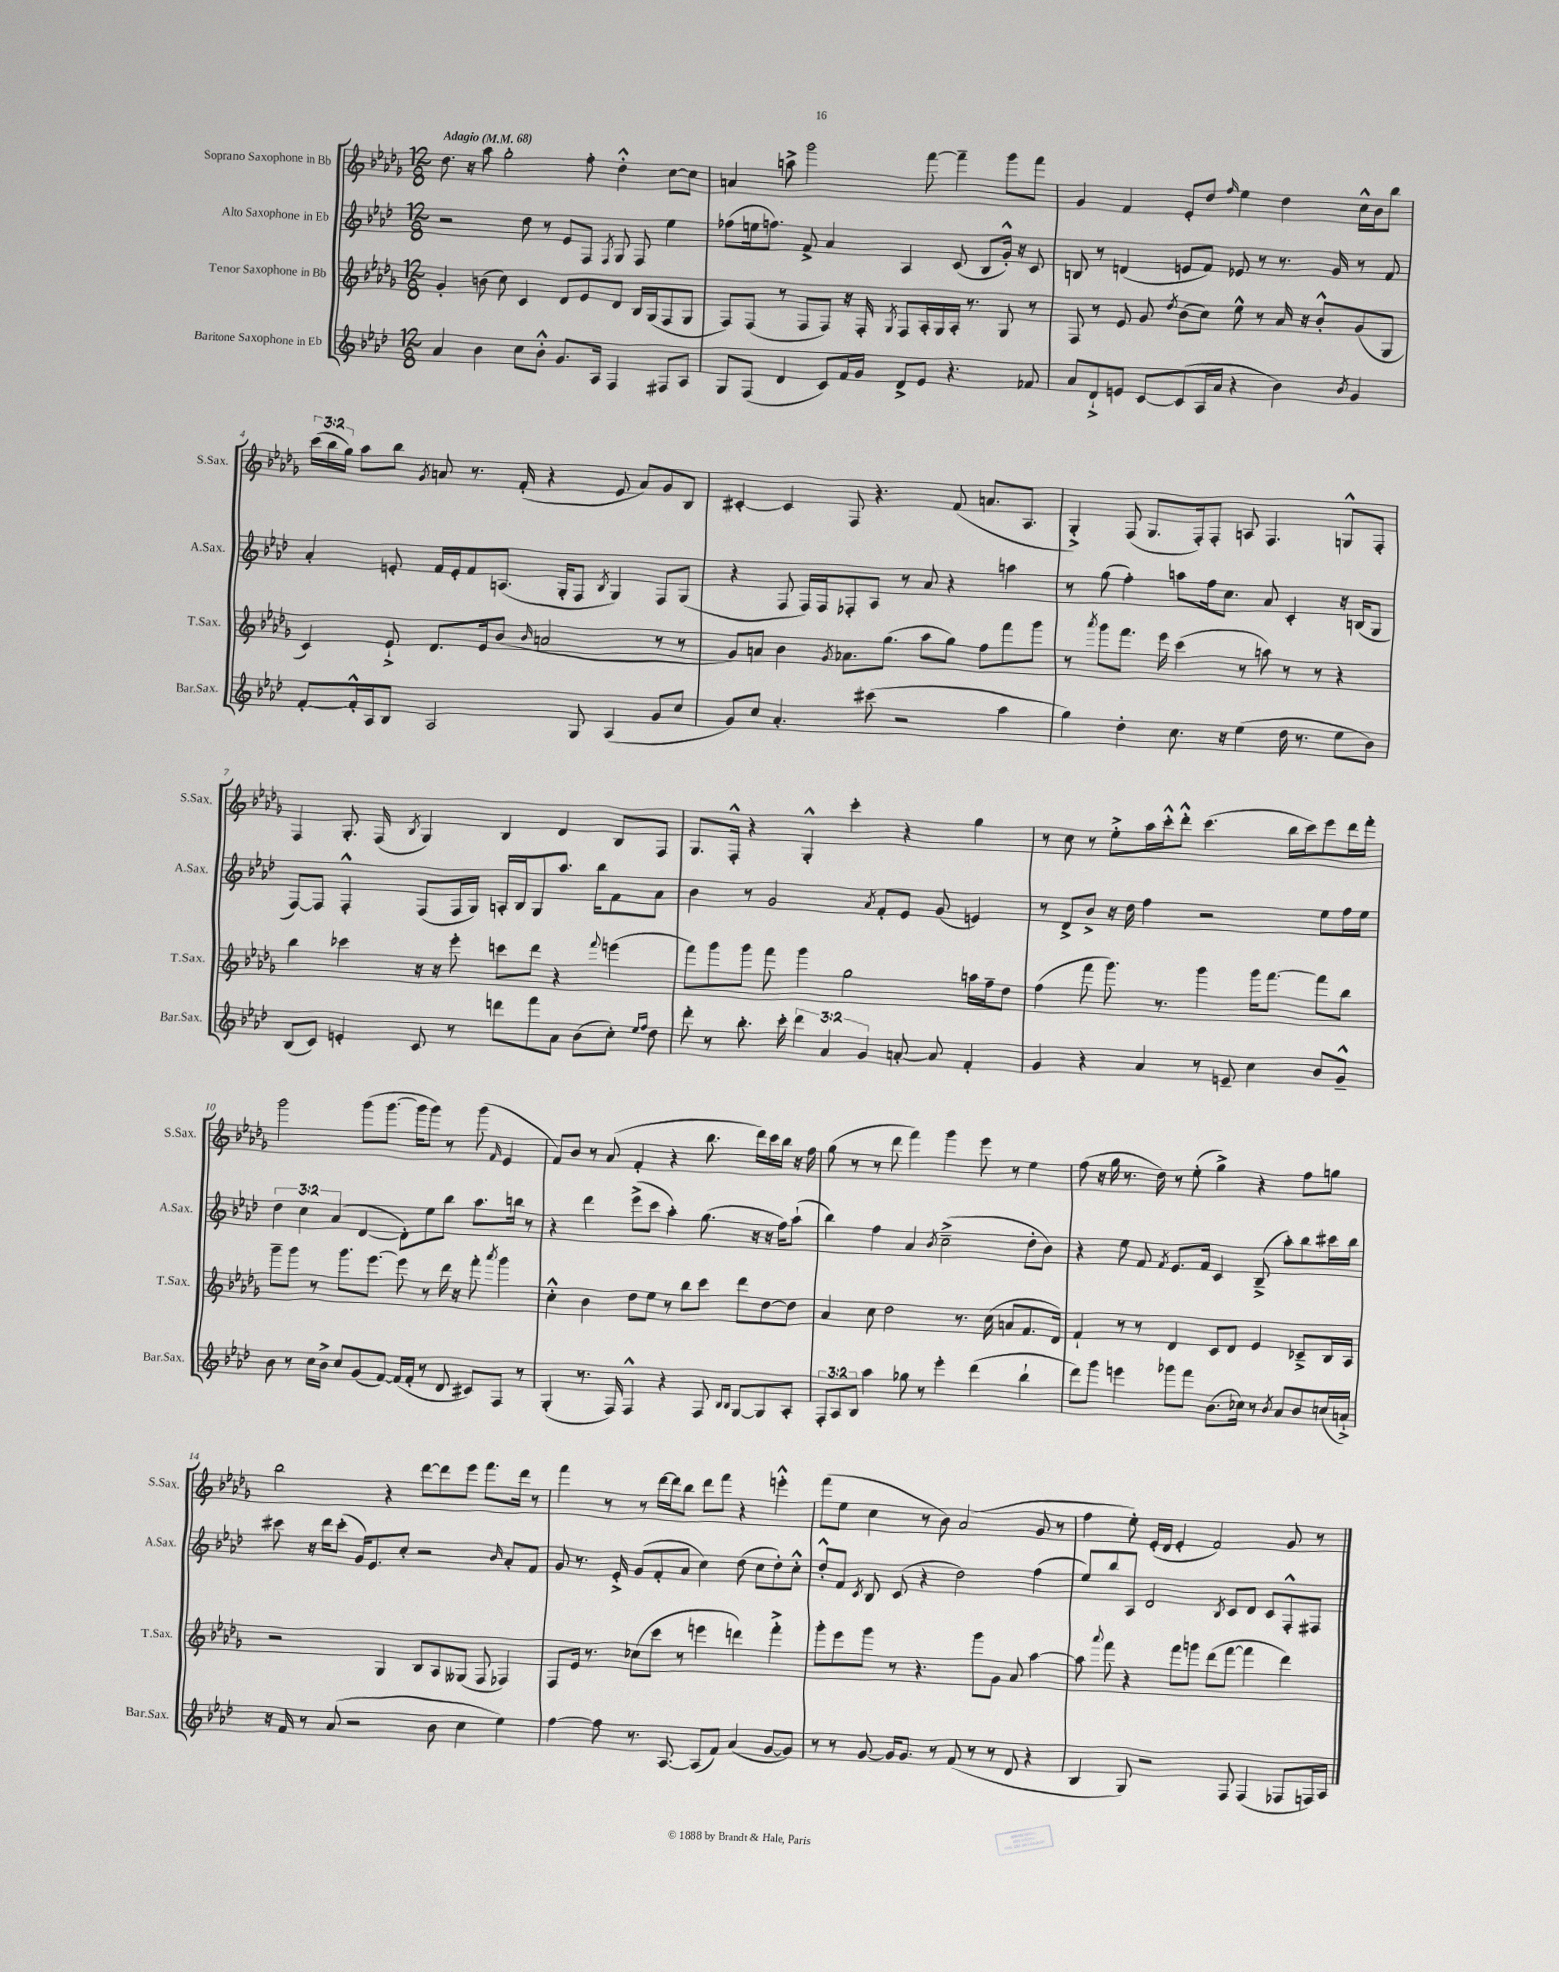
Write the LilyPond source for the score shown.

<<
\new StaffGroup <<
\new Staff = "s0" \with { instrumentName = "Soprano Saxophone in Bb" shortInstrumentName = "S.Sax." } {
    \clef treble \key des \major \numericTimeSignature \time 12/8 \override Staff.TupletNumber.text = #tuplet-number::calc-fraction-text \tempo "Adagio" 4 = 68
    \autoBeamOff des''8. r16 aes''8 ges''2-. f''8-. des''4-.-^ c''8[~ c''8] |
    a'4 a''8-> ges'''2 f'''8~ f'''4-- ges'''8[ f'''8] |
    ges'4 f'4 ees'8[-. des''8] \grace { f''16 } ees''4 des''4 c''16[-^ bes'16 bes''8] |
    \tuplet 3/2 { c'''16[( bes''16 ges''16]) } aes''8[ bes''8] \acciaccatura { ges'8 } a'8 r8. f'16-.( r4 ees'8 a'8[) ges'8 bes8] |
    cis'4~-. cis'4 f8 r4. f'8( a'8.[ aes8.] |
    ges4-.->) f8( ges8.[ f16-.) f8]-. a8 f4. g8[-^ f8]-. |
    f4 ges8.-. f16( \acciaccatura { bes8 } ges4) bes4 des'4 bes8[ f8] |
    ges8.[ f16]-.-^ r4 ges4-.-^ c'''4-. r4 ges''4 |
    r8 c''8 r8 ees''8[-.-> aes''16 c'''16-.-^ des'''8]-.-^ c'''4.( bes''16[ c'''16) ees'''8 des'''16 f'''16]-. |
    ges'''2 ges'''8[( ges'''8.]~ ges'''16[ ges'''8]) r8 ges'''8( \grace { f'16 } ees'4 |
    f'8[) bes'8] r8 aes'8( f'4-. r4 bes''8. des'''16[) c'''16 bes''16] r16 f''16 |
    ges''8( r8 r8 des'''8 f'''4) ges'''4 ees'''8 r8 ees''4 |
    f''8( r16 ges''16 r8. des''16) r8 ees''8-.( ges''4->) r4 f''8[ g''8] |
    bes''2 r4 des'''8[~ des'''8 ees'''8] f'''8.[ des'''16] r8 |
    f'''4 r8 r8 des'''16[~ des'''16 bes''8] des'''8[ f'''8] r4 e'''4-.-^ |
    f'''8[( ees''8] c''4 r8 bes'8) aes'2( ges'8 r8 |
    f''4 ees''8-.) ees'16[-.( des'16] ees'4-. f'2) ges'8 r8 \bar "|." |
}
\new Staff = "s1" \with { instrumentName = "Alto Saxophone in Eb" shortInstrumentName = "A.Sax." } {
    \clef treble \key aes \major \numericTimeSignature \time 12/8 \override Staff.TupletNumber.text = #tuplet-number::calc-fraction-text
    \autoBeamOff r2 des''8 r8 ees'8[ f8] \acciaccatura { f8 } g8 f8 ees''4 |
    fes''8[( e''16 f''8.]) f'8-> aes'4 aes4 c'8( bes8[ g'16]-.-^) r16 c'8 |
    b8 r8 d'4( e'8[ f'8]) ees'8 r8 r8. g'16 r8 f'8 |
    aes'4-. e'8-. f'16[ e'16-. f'8 a8.]( g16[-. f8] \acciaccatura { bes8 } g4) f8[ g8]( |
    r4 f8 f16[) f16 fes8-. aes8] r8 aes'8 r4 a''4 |
    r8 g''8( f''4-.) a''8[ f''16 c''8.] aes'8 c'4-. r16 b16[( g8] |
    f8[~) f8] f4-.-^ f8[( f16 g16]) a16[-. bes16 g8 aes''8.] bes''16[ f'8 aes'8] |
    bes'4 r8 g'2 \acciaccatura { aes'8 } f'8[-. ees'8] g'8( e'4) |
    r8 des'8[-> bes'8]-> r16 des''16 f''4 r2 ees''8[ f''16 ees''16] |
    \tuplet 3/2 { des''4 c''4 aes'4( } des'4~ des'8[-.) ees''8 bes''8] aes''8.[ b''16] r8 |
    r4 des'''4 ees'''8[->( c'''8] aes''4-.) g''8.( r16 r16 f''16[) aes''8]-!( |
    bes''4) f''4 aes'4 \acciaccatura { bes'8 } c''2--->( des''8[-. bes'8]) |
    r4 ees''8 f'8 \acciaccatura { f'8 } ees'8.[ f'16] c'4 bes8--->( aes''8[-.) bes''8 cis'''16 bes''16] |
    cis'''8 r16 des'''16[ cis'''8]-.( g'16[) ees'8. c''8]-. r2 \grace { bes'16 } aes'8[-. f'8] |
    g'8 r8. ees'16-.-> g'8[( f'8-. aes'8] c''4) des''8( c''8[ des''8-.) c''8]-.-^ |
    des''8[-.-^ f'8] \acciaccatura { c'8 } bes8 c'8( r4 des''2) f''4( |
    ees''8[) bes''8 aes8] des'2 \acciaccatura { bes8 } c'8[ des'8] c'8[ f8-.-^ fis8] \bar "|." |
}
\new Staff = "s2" \with { instrumentName = "Tenor Saxophone in Bb" shortInstrumentName = "T.Sax." } {
    \clef treble \key des \major \numericTimeSignature \time 12/8
    \autoBeamOff ges'4-. b'8( c''8) c'4 des'8[ ees'8 des'8] bes16[ ges16( f8 ges8] |
    f8[) f8]( r8 f8[ f8]) r16 f16-. \acciaccatura { ges8 } f8[ aes16-. ges16 aes16]-. r8. ges8 r8 |
    f8 r8 ees'8 ges'8 \acciaccatura { des''8 } bes'8[( c''8]) ees''8-^ r8 aes'16 r16 bes'8[-.-^ ges'8( ges8] |
    c'4) ees'8-!-> des'8.[ ees'16 bes'8]( \grace { bes'16 } a'2 r8 r8 |
    ges'8[) a'8] bes'4 \acciaccatura { ges'8 } aes'8.[ ges''8.]( aes''8[ ges''8]) f''8[ f'''8 ges'''8] |
    r8 \acciaccatura { aes'''8 } ges'''8[ f'''8.] ees'''16 c'''4( r8 a''8) r8 r8 r4 |
    bes''4 ces'''4 r16 r16 ees'''8-. c'''8[ des'''8] r4 \appoggiatura { f'''8 } e'''4( |
    f'''8[) ges'''8 ges'''8] f'''8 ges'''4 ges''2 a''16[ f''16-- des''8] |
    f''4( f'''8 ges'''8.) r8. ges'''4 ges'''16[ f'''8.]~ f'''8[ bes''8] |
    ges'''8[-- ges'''8] r8 ges'''8.[ ees'''8.]~ ees'''8 r8 des'''16 r16 f'''8-. \acciaccatura { aes'''8 } ges'''4 |
    c''4-.-^ bes'4 des''8[ ees''8] r8 bes''8[ c'''8] des'''8[ des''8~ des''8] |
    aes'4 c''8 des''2 r8. c''16( a'8[ f'8. des'16]) |
    f'4-! r8 r8 des'4 c'8[ des'8] ees'4 ces'8[---> bes16 aes16] |
    r2 ges4 bes8[ aes8 geses8]( f8 fes4) |
    f8[ ees'16] r8. ces''8[( c'''8] r8 e'''4 d'''4) f'''4-.-> |
    ges'''8[-. ees'''8 ges'''8] r8 r4. ges'''8[ ges'8] aes'8 aes''4~ |
    aes''8 \appoggiatura { aes'''8 } f'''8 r4 f'''8[ g'''8] des'''8[( f'''8]~ f'''4 des'''4) \bar "|." |
}
\new Staff = "s3" \with { instrumentName = "Baritone Saxophone in Eb" shortInstrumentName = "Bar.Sax." } {
    \clef treble \key aes \major \numericTimeSignature \time 12/8 \override Staff.TupletNumber.text = #tuplet-number::calc-fraction-text
    \autoBeamOff aes'4 bes'4 c''8[ bes'8]-.-^ g'8.[ aes16] f4 fis8[ aes8] |
    g8[ f8]( des'4 c'8[) f'16 g'16] des'8[-> ees'8] r4. fes'8 |
    aes'8[ des'8-!-> e'8] c'8[~ c'8( aes16 aes'16] r4 bes'4) \acciaccatura { bes'8 } g'4 |
    f'8[~-. f'16-.-^ aes16 bes8] aes2 g8 aes4( g'8[ c''8] |
    g'8[) c''8] aes'4.-. cis'''8( r2 aes''4 |
    g''4) des''4-. c''8. r16 ees''4( des''16 r8. ees''8[ bes'8]) |
    bes8[( c'8]) e'4-. c'8 r8 d'''8[ f'''8 aes'8] bes'8[( c''8]-.) \grace { ees''16[ f''16] } des''8 |
    des'''8-. r8 bes''8.-. c'''16-. \tuplet 3/2 { des'''4 aes'4 g'4 } a'8~-. a'8 f'4-. |
    g'4 r4 aes'4 r8 e'8-- c''4 bes'8[ g'8]---^ |
    bes'8 r8 c''16[ bes'16]-> c''8[ g'8( f'8]~) f'16[( f'16]-. r8 des'8 cis'8[) f8] r8 |
    g4-.( r8. f16) f4-^ r4 f8 \grace { bes16[ bes16] } g8[~ g8 aes8]-. |
    \tuplet 3/2 { f8[-. aes8 bes8] } aes''4 ges''8 r8 ees'''4-. des'''4( bes''4-! |
    des'''8[) g'''8] e'''4 ges'''8[ f'''8] bes'8.[( ces''16]) r8 \acciaccatura { bes'8 } aes'8[ bes'8 c''16( a'16]-!->) |
    r16 f'16 r8 aes'8( r2 bes'8 c''4 ees''4) |
    f''4~ f''8 r8. aes8.~ aes8[( f'8]) aes'4( g'8[~ g'8]) |
    r8 r8 g'8~ g'16[ g'8.] r8 f'8( r8 r8 des'8 r4 |
    bes4 g8) r2 f8 f4( fes8[ f16) aes16] \bar "|." |
}
>>
>>
